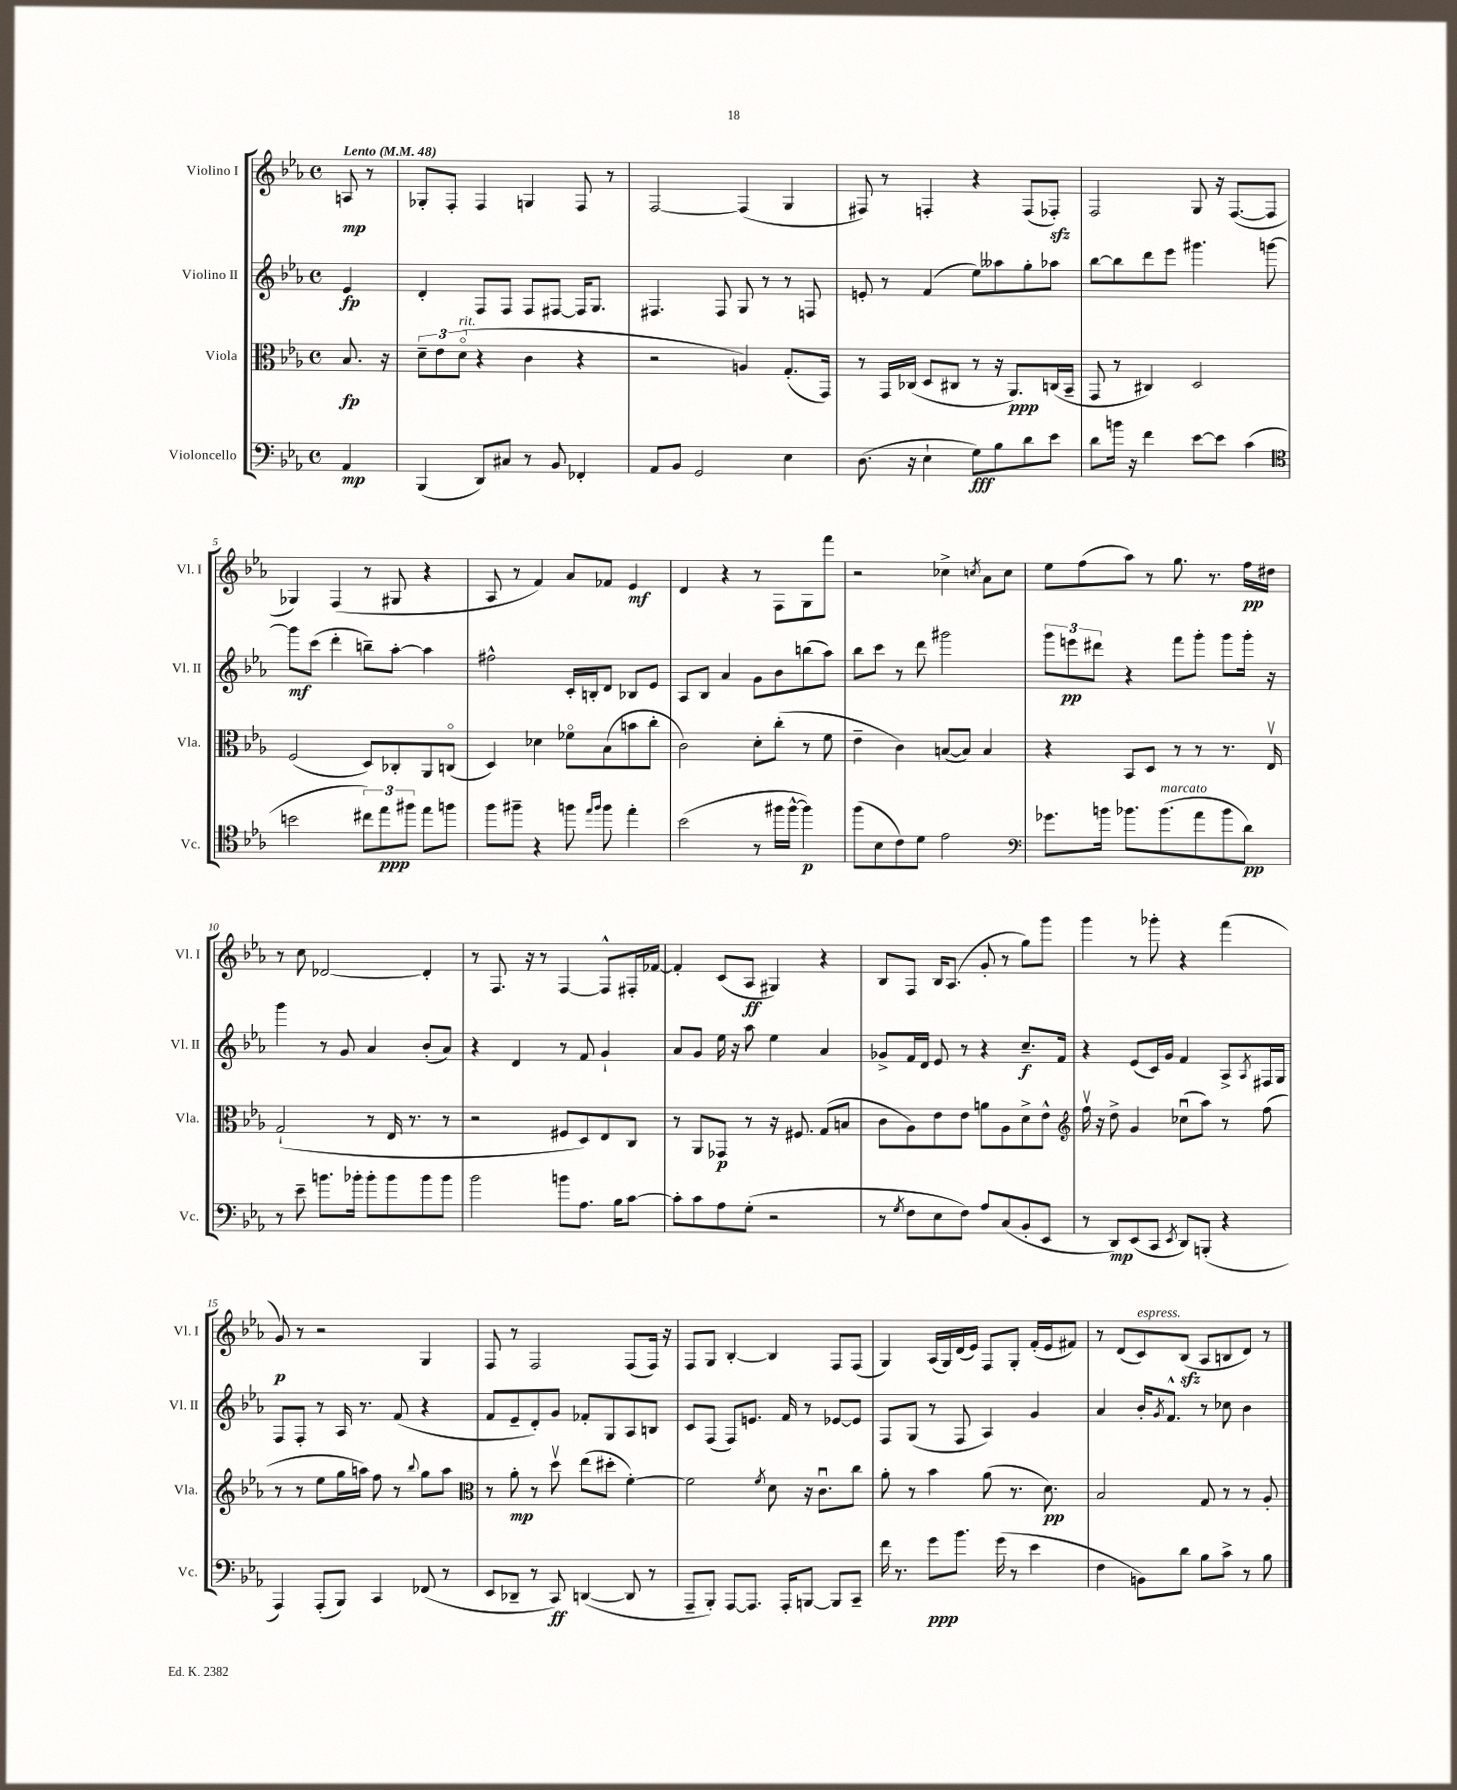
<<
\new StaffGroup <<
\new Staff = "s0" \with { instrumentName = "Violino I" shortInstrumentName = "Vl. I" } {
    \clef treble \key ees \major \defaultTimeSignature \time 4/4 \partial 4 \tempo "Lento" 4 = 48
    a8\mp r8 |
    ges8-. f8-. f4 g4 f8 r8 |
    f2~ f4( g4 |
    fis8) r8 f4-. r4 f8( fes8-.\sfz) |
    f2 g8 r16 f8.~( f8 |
    ges4) f4( r8 gis8 r4 |
    aes8 r8 f'4) aes'8 fes'8 ees'4\mf |
    d'4 r4 r8 f8 g8 f'''8 |
    r2 ces''4-> \acciaccatura { c''8 } aes'8 c''8 |
    ees''8 f''8( aes''8) r8 g''8. r8. f''16\pp dis''16 |
    r8 c''8 des'2~ des'4-. |
    r8 f8. r16 r8 f4~ f8-^ fis16-. fes'16~ |
    fes'4-. c'8( aes8\ff gis4) r4 |
    bes8 f8 bes16 aes8.( g'8-. r8 g''8) g'''8 |
    g'''4 r8 ges'''8-. r4 f'''4( |
    g'8\p) r8 r2 g4 |
    f8 r8 f2 f8( f16) r16 |
    f8 g8 bes4~-. bes4 f8 f8( |
    g4) aes16( g16) d'16( ees'16) f8 g8-. f'16-.( ees'16 fis'8) |
    r8 d'8( c'8^\markup { \italic "espress." }) bes8\sfz( aes8 b8 d'8) r8 \bar "|." |
}
\new Staff = "s1" \with { instrumentName = "Violino II" shortInstrumentName = "Vl. II" } {
    \clef treble \key ees \major \defaultTimeSignature \time 4/4 \partial 4
    ees'4\fp |
    d'4-. f8 f8 f8 fis8~ fis16 g8. |
    fis4. fis8 g8 r8 r8 f8 |
    e'8-. r8 f'4( ees''8) aeses''8 g''8-. aes''8 |
    bes''8~ bes''8 d'''8 ees'''8 gis'''4. g'''8~ |
    g'''8\mf c'''8( d'''4-. b''8--) aes''8~-. aes''4 |
    fis''2-^ c'16-. b16-. d'8 bes8 ees'8 |
    aes8 bes8 aes'4 g'8 bes'8 b''8( aes''8) |
    bes''8 c'''8 r8 d'''8 gis'''2 |
    \tuplet 3/2 { g'''8 e'''8\pp dis'''8 } r4 f'''8 g'''8-. g'''8 g'''16-. r16 |
    g'''4 r8 g'8 aes'4 bes'8-.( aes'8) |
    r4 d'4 r8 f'8 g'4-! |
    aes'8 g'8 ees''16 r16 aes''8 ees''4 aes'4 |
    ges'8-> f'16 d'16 ees'8 r8 r4 c''8.--\f f'16 |
    r4 ees'8( c'16) g'16 f'4 aes8-> \acciaccatura { aes8 } fis16 g16 |
    f8 f8-. r8 aes16 r8. f'8( r4 |
    f'8 ees'8-- d'8-.) g'8 fes'8-. g8 aes8 b8 |
    c'8 f8( f8) e'8. f'16 r8 ees'8~ ees'8 |
    f8 g8( r8 f8 aes4) g'4 |
    aes'4 bes'16-. \acciaccatura { g'8 } f'8.-^ r8 ces''8 bes'4 \bar "|." |
}
\new Staff = "s2" \with { instrumentName = "Viola" shortInstrumentName = "Vla." } {
    \clef alto \key ees \major \defaultTimeSignature \time 4/4 \partial 4
    bes8.\fp r16 |
    \tuplet 3/2 { d'8-- ees'8 d'8\flageolet^\markup { \italic "rit." }( } r4 c'4 r4 |
    r2 a4) g8.-.( g,16) |
    r8 g,16 ces16( d8 cis8 r8 r16 aes,8.\ppp) c16( bes,16-- |
    g,8 r8 cis4) d2 |
    f2( d8) ces8-. aes,8 c8\flageolet( |
    d4) des'4 fes'8\flageolet bes8( b'8 c''8-. |
    c'2) d'8-. c''8-.( r8 f'8 |
    ees'4-- c'4) b8~( b8) b4 |
    r4 bes,8 d8 r8 r8 r8. ees16\upbow |
    g2-!( r8 ees16 r8. r8 |
    r2 fis8 d8) ees8 c8 |
    r8 aes,8 ges,8\p r8 r16 fis8. g8( b8 |
    c'8 aes8) ees'8 ees'8 a'8 aes8 d'8-> ees'8-^ |
    \clef treble f''16\upbow r16 d''8-> g'4 ces''8\downbow( aes''8) r8 f''8( |
    r8 r8 ees''8 g''16 a''16) f''8 r8 \appoggiatura { bes''8 } g''8 a''8 |
    \clef alto r8 aes'8-.\mp r8 d''8\upbow ees''8( dis''8-. f'4~-.) |
    f'2 \acciaccatura { f'8 } d'8 r16 c'8.\downbow c''8 |
    aes'8-. r8 bes'4 aes'8( r8. d'8.\pp) |
    bes2 g8 r8 r8 aes8-. \bar "|." |
}
\new Staff = "s3" \with { instrumentName = "Violoncello" shortInstrumentName = "Vc." } {
    \clef bass \key ees \major \defaultTimeSignature \time 4/4 \partial 4
    aes,4\mp |
    bes,,4( d,8) cis8 r8 bes,8 fes,4-. |
    aes,8 bes,8 g,2 ees4 |
    d8.( r16 ees4-! g8\fff) bes8 d'8 ees'8 |
    d'8 b'16 r16 f'4 ees'8~ ees'8 c'4( |
    \clef tenor b'2 \tuplet 3/2 { cis''8) ees''8\ppp fis''8 } ees''8 f''8 |
    f''8 fis''8-- r4 f''8 \grace { ees''16 f''16 } f''8 ees''4-. |
    bes'2( r8 fis''16 fis''16~-^ fis''4\p) |
    f''8( bes8 c'8) d'8 ees'2 |
    \clef bass ges'8. b'16 bes'8. bes'8.^\markup { \italic "marcato" }( aes'8 bes'8 d'8\pp) |
    r8 ees'8-- b'8. bes'16-. bes'8-. bes'8 bes'8 bes'8 |
    bes'2 b'8 aes8. bes16 c'8~ |
    c'8-. c'8 aes8 g8-.( r2 |
    r8 \acciaccatura { g8 } f8 ees8 f8) aes8 c8( bes,8-. ees,8 |
    r8 d,8\mp) ees,8( c,8 \acciaccatura { ees,8 } d,8) b,,8-.( r4 |
    aes,,4) aes,,8-.( bes,,8) c,4 fes,8( r8 |
    ees,8 des,8-- r8 c,8\ff) d,4~( d,8 r8 |
    aes,,8-- bes,,8-.) aes,,8~ aes,,8. aes,,16-. b,,8~ b,,8 c,8-- |
    f'16 r8. g'8\ppp bes'8. g'16( r8 ees'4 |
    f4 b,8) d'8 bes8 c'8-> r8 bes8 \bar "|." |
}
>>
>>
